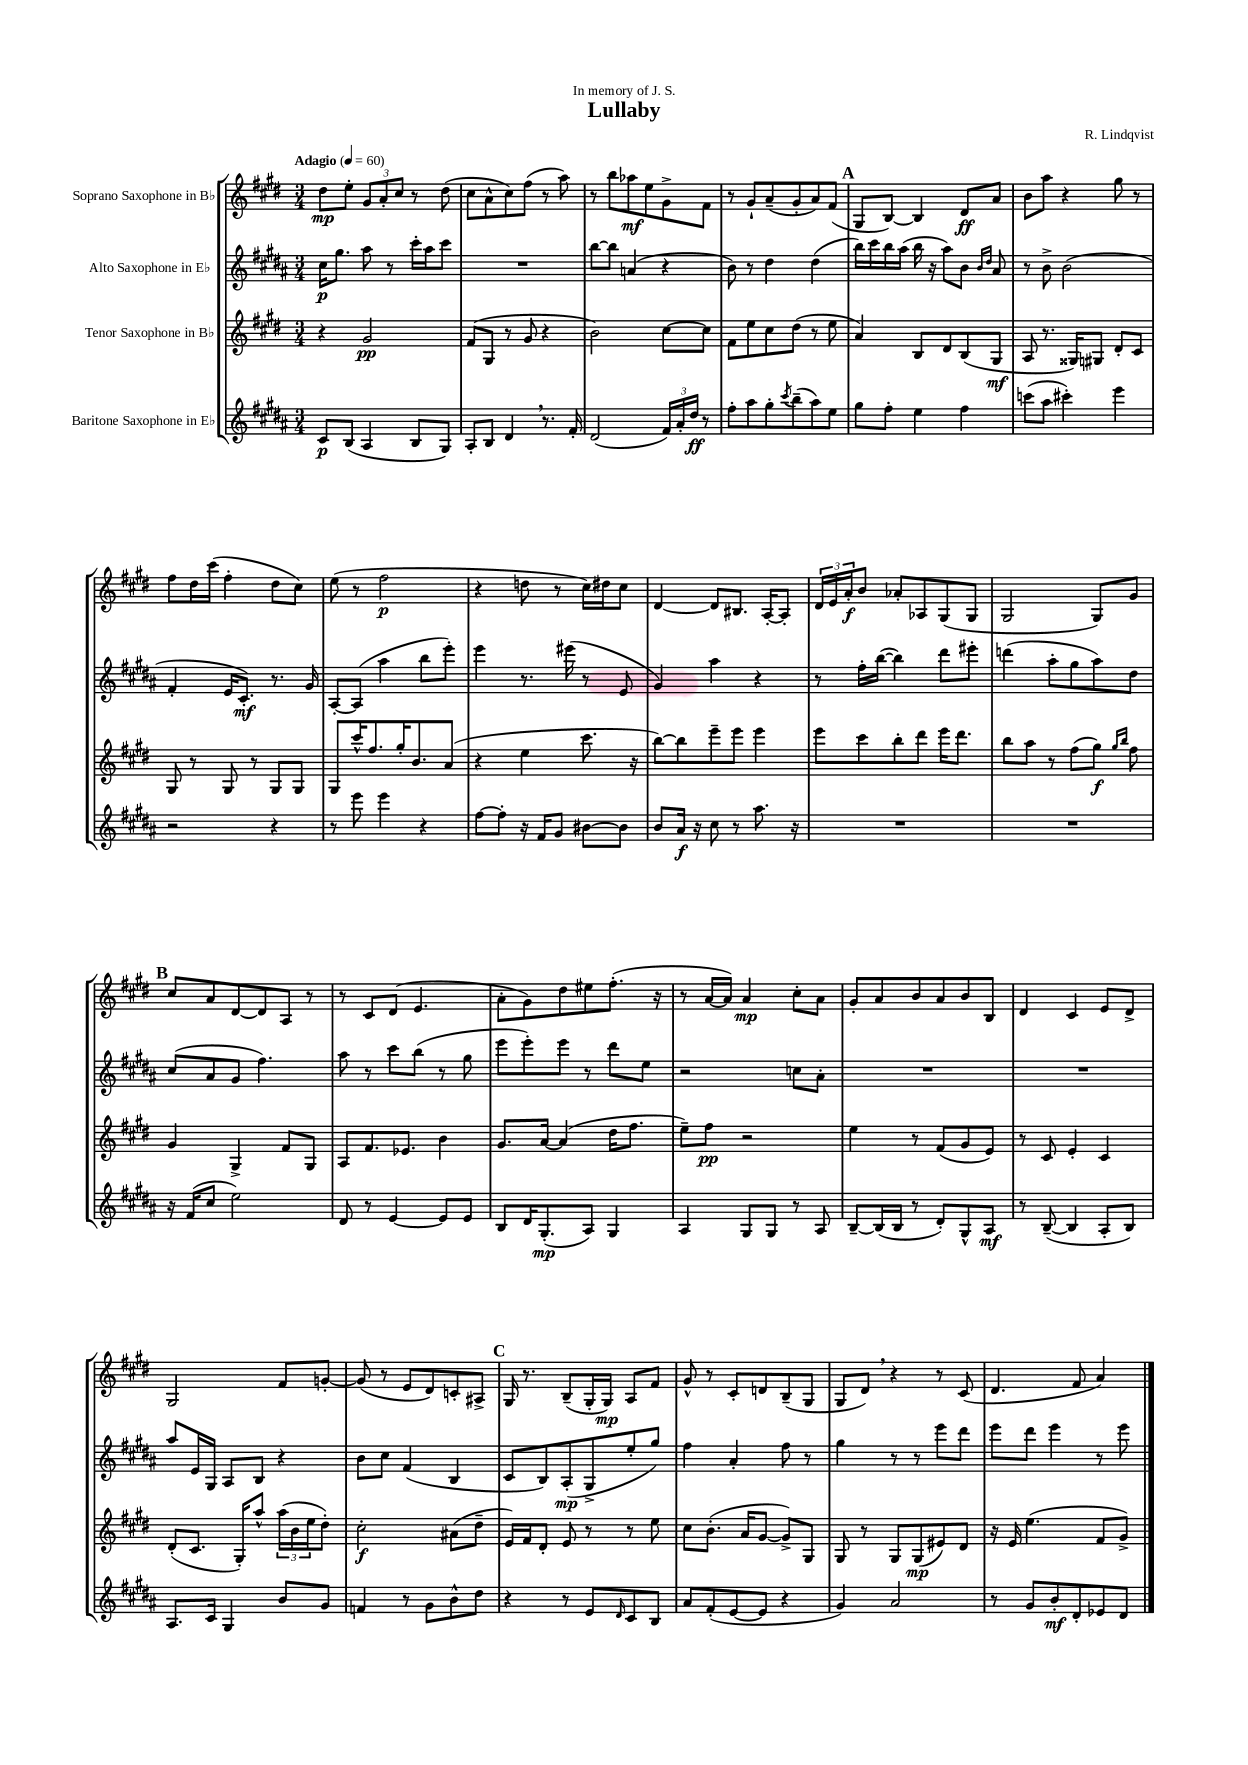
\header { title = "Lullaby" composer = "R. Lindqvist" dedication = "In memory of J. S." }
<<
\new StaffGroup <<
\new Staff = "s0" \with { instrumentName = "Soprano Saxophone in Bb" } {
    \clef treble \key e \major \numericTimeSignature \time 3/4 \tempo "Adagio" 4 = 60
    dis''8\mp e''8-. \tuplet 3/2 { gis'8 a'8-. cis''8 } r8 dis''8( |
    cis''8 a'8-^ cis''8) fis''8( r8 a''8) |
    r8 b''8 aes''8\mf e''8 gis'8-> fis'8 |
    r8 gis'8-! a'8--( gis'8-. a'8) fis'8( |
    \mark \markup { \bold "A" } gis8 b8~) b4 dis'8\ff a'8 |
    b'8 a''8 r4 gis''8 r8 |
    fis''8 dis''16 cis'''16( fis''4-. dis''8 cis''8) |
    e''8( r8 fis''2\p |
    r4 d''8 r8 cis''16) dis''16 cis''8 |
    dis'4~ dis'8 bis8. a16~-. a8-. |
    \tuplet 3/2 { dis'16 e'16 a'16-.\f } b'8 aes'8-. aes8 gis8( gis8 |
    gis2 gis8) gis'8 |
    \mark \markup { \bold "B" } cis''8 a'8 dis'8~ dis'8 a8 r8 |
    r8 cis'8 dis'8( e'4. |
    a'8-. gis'8) dis''8 eis''8 fis''8.-.( r16 |
    r8 a'16~ a'16) a'4\mp cis''8-. a'8 |
    gis'8-. a'8 b'8 a'8 b'8 b8 |
    dis'4 cis'4 e'8 dis'8-> |
    gis2 fis'8 g'8~-. |
    g'8( r8 e'8 dis'8) c'8-. ais8-> |
    \mark \markup { \bold "C" } gis16 r8. b8--( gis16-. gis16\mp) a8 fis'8 |
    gis'8-^ r8 cis'8-. d'8 b8--( gis8 |
    gis8 dis'8) \breathe r4 r8 cis'8( |
    dis'4. fis'8 a'4) \bar "|." |
}
\new Staff = "s1" \with { instrumentName = "Alto Saxophone in Eb" } {
    \clef treble \key b \major \numericTimeSignature \time 3/4
    cis''16\p gis''8. ais''8 r8 cis'''16-. ais''16 cis'''8 |
    R2. |
    b''8~ b''8 a'4( r4 |
    b'8) r8 dis''4 dis''4( |
    \mark \markup { \bold "A" } b''16) cis'''16 b''16 ais''16( b''16 r16 ais''8) b'8 \grace { b'16 dis''16 } ais'8 |
    r8 b'8-> b'2( |
    fis'4-. e'16 cis'8.-.\mf) r8. gis'16 |
    ais8~-. ais8( ais''4 b''8 e'''8-.) |
    e'''4 r8. eis'''16( r8 e'8 |
    gis'4) ais''4 r4 |
    r8 fis''16-. b''16~( b''4) dis'''8 eis'''8-. |
    d'''4( ais''8-. gis''8 ais''8) dis''8 |
    \mark \markup { \bold "B" } cis''8( ais'8 gis'8 fis''4.) |
    ais''8 r8 cis'''8 b''8( r8 gis''8 |
    e'''8 e'''8-.) e'''8 r8 dis'''8 e''8 |
    r2 c''8 ais'8-. |
    R2. |
    R2. |
    ais''8 e'16 gis16 ais8 b8 r4 |
    b'8 cis''8 fis'4( b4 |
    \mark \markup { \bold "C" } cis'8 b8) ais8-.\mp( gis8-> e''8-. gis''8) |
    fis''4 ais'4-. fis''8 r8 |
    gis''4 r8 r8 e'''8 dis'''8 |
    e'''8 dis'''8 e'''4 r8 e'''8 \bar "|." |
}
\new Staff = "s2" \with { instrumentName = "Tenor Saxophone in Bb" } {
    \clef treble \key e \major \numericTimeSignature \time 3/4
    r4 gis'2\pp |
    fis'8( gis8 r8 gis'8 r4 |
    b'2) cis''8~ cis''8 |
    fis'8 e''8 cis''8 dis''8( r8 e''8 |
    \mark \markup { \bold "A" } a'4) b8 dis'8 b8( gis8\mf |
    a8 r8. gisis16) gis8 dis'8-. cis'8 |
    gis8 r8 gis8 r8 gis8 gis8 |
    gis8 cis'''16-^ fis''8. gis''16-. b'8. a'8( |
    r4 e''4 cis'''8. r16 |
    b''8~) b''8 e'''8-- e'''8 e'''4 |
    e'''8 cis'''8 b''8-. dis'''8 e'''16 dis'''8. |
    b''8 a''8 r8 fis''8( gis''8\f) \grace { gis''16 b''16 } fis''8 |
    \mark \markup { \bold "B" } gis'4 gis4-> fis'8 gis8 |
    a8 fis'8. ees'8. b'4 |
    gis'8. a'16~ a'4( dis''16 fis''8. |
    e''8--) fis''8\pp r2 |
    e''4 r8 fis'8( gis'8 e'8) |
    r8 cis'8 e'4-. cis'4 |
    dis'8-.( cis'8. gis16-.) a''8-^ \tuplet 3/2 { a''16( b'16 e''16 } dis''8-.) |
    cis''2-.\f ais'8( dis''8-- |
    \mark \markup { \bold "C" } e'16) fis'16 dis'8-. e'8 r8 r8 e''8 |
    cis''8 b'8.-.( a'16 gis'8~ gis'8->) gis8 |
    gis8 r8 gis8 gis8\mp( eis'8) dis'8 |
    r16 e'16 e''4.( fis'8 gis'8->) \bar "|." |
}
\new Staff = "s3" \with { instrumentName = "Baritone Saxophone in Eb" } {
    \clef treble \key b \major \numericTimeSignature \time 3/4
    cis'8\p b8( ais4 b8 gis8) |
    ais8-. b8 dis'4 \breathe r8. fis'16-. |
    dis'2( \tuplet 3/2 { fis'16) ais'16-. dis''16\ff } r8 |
    fis''8-. ais''8 gis''8-. \acciaccatura { cis'''8 } b''8--( ais''8) e''8 |
    \mark \markup { \bold "A" } gis''8 fis''8-. e''4 fis''4 |
    c'''8( ais''8 cis'''4-.) e'''4 |
    r2 r4 |
    r8 e'''8 e'''4 r4 |
    fis''8~ fis''8-. r16 fis'16 gis'8 bis'8~ bis'8 |
    b'8 ais'16\f r16 cis''8 r8 ais''8. r16 |
    R2. |
    R2. |
    \mark \markup { \bold "B" } r16 fis'16( cis''8 e''2) |
    dis'8 r8 e'4~ e'8 e'8 |
    b8 dis'16 gis8.-.\mp( ais8) gis4 |
    ais4 gis8 gis8 r8 ais8 |
    b8~-- b16( b16 r8 dis'8-.) gis8-^ ais8\mf |
    r8 b8~--( b4 ais8-. b8) |
    ais8. cis'16 gis4 b'8 gis'8 |
    f'4 r8 gis'8 b'8-^ dis''8 |
    \mark \markup { \bold "C" } r4 r8 e'8 \grace { dis'16 } cis'8 b8 |
    ais'8 fis'8-.( e'8~ e'8 r4 |
    gis'4) ais'2 |
    r8 gis'8 b'8-.\mf dis'8-. ees'8 dis'8 \bar "|." |
}
>>
>>
\layout { \context { \Score \remove "Bar_number_engraver" } }
